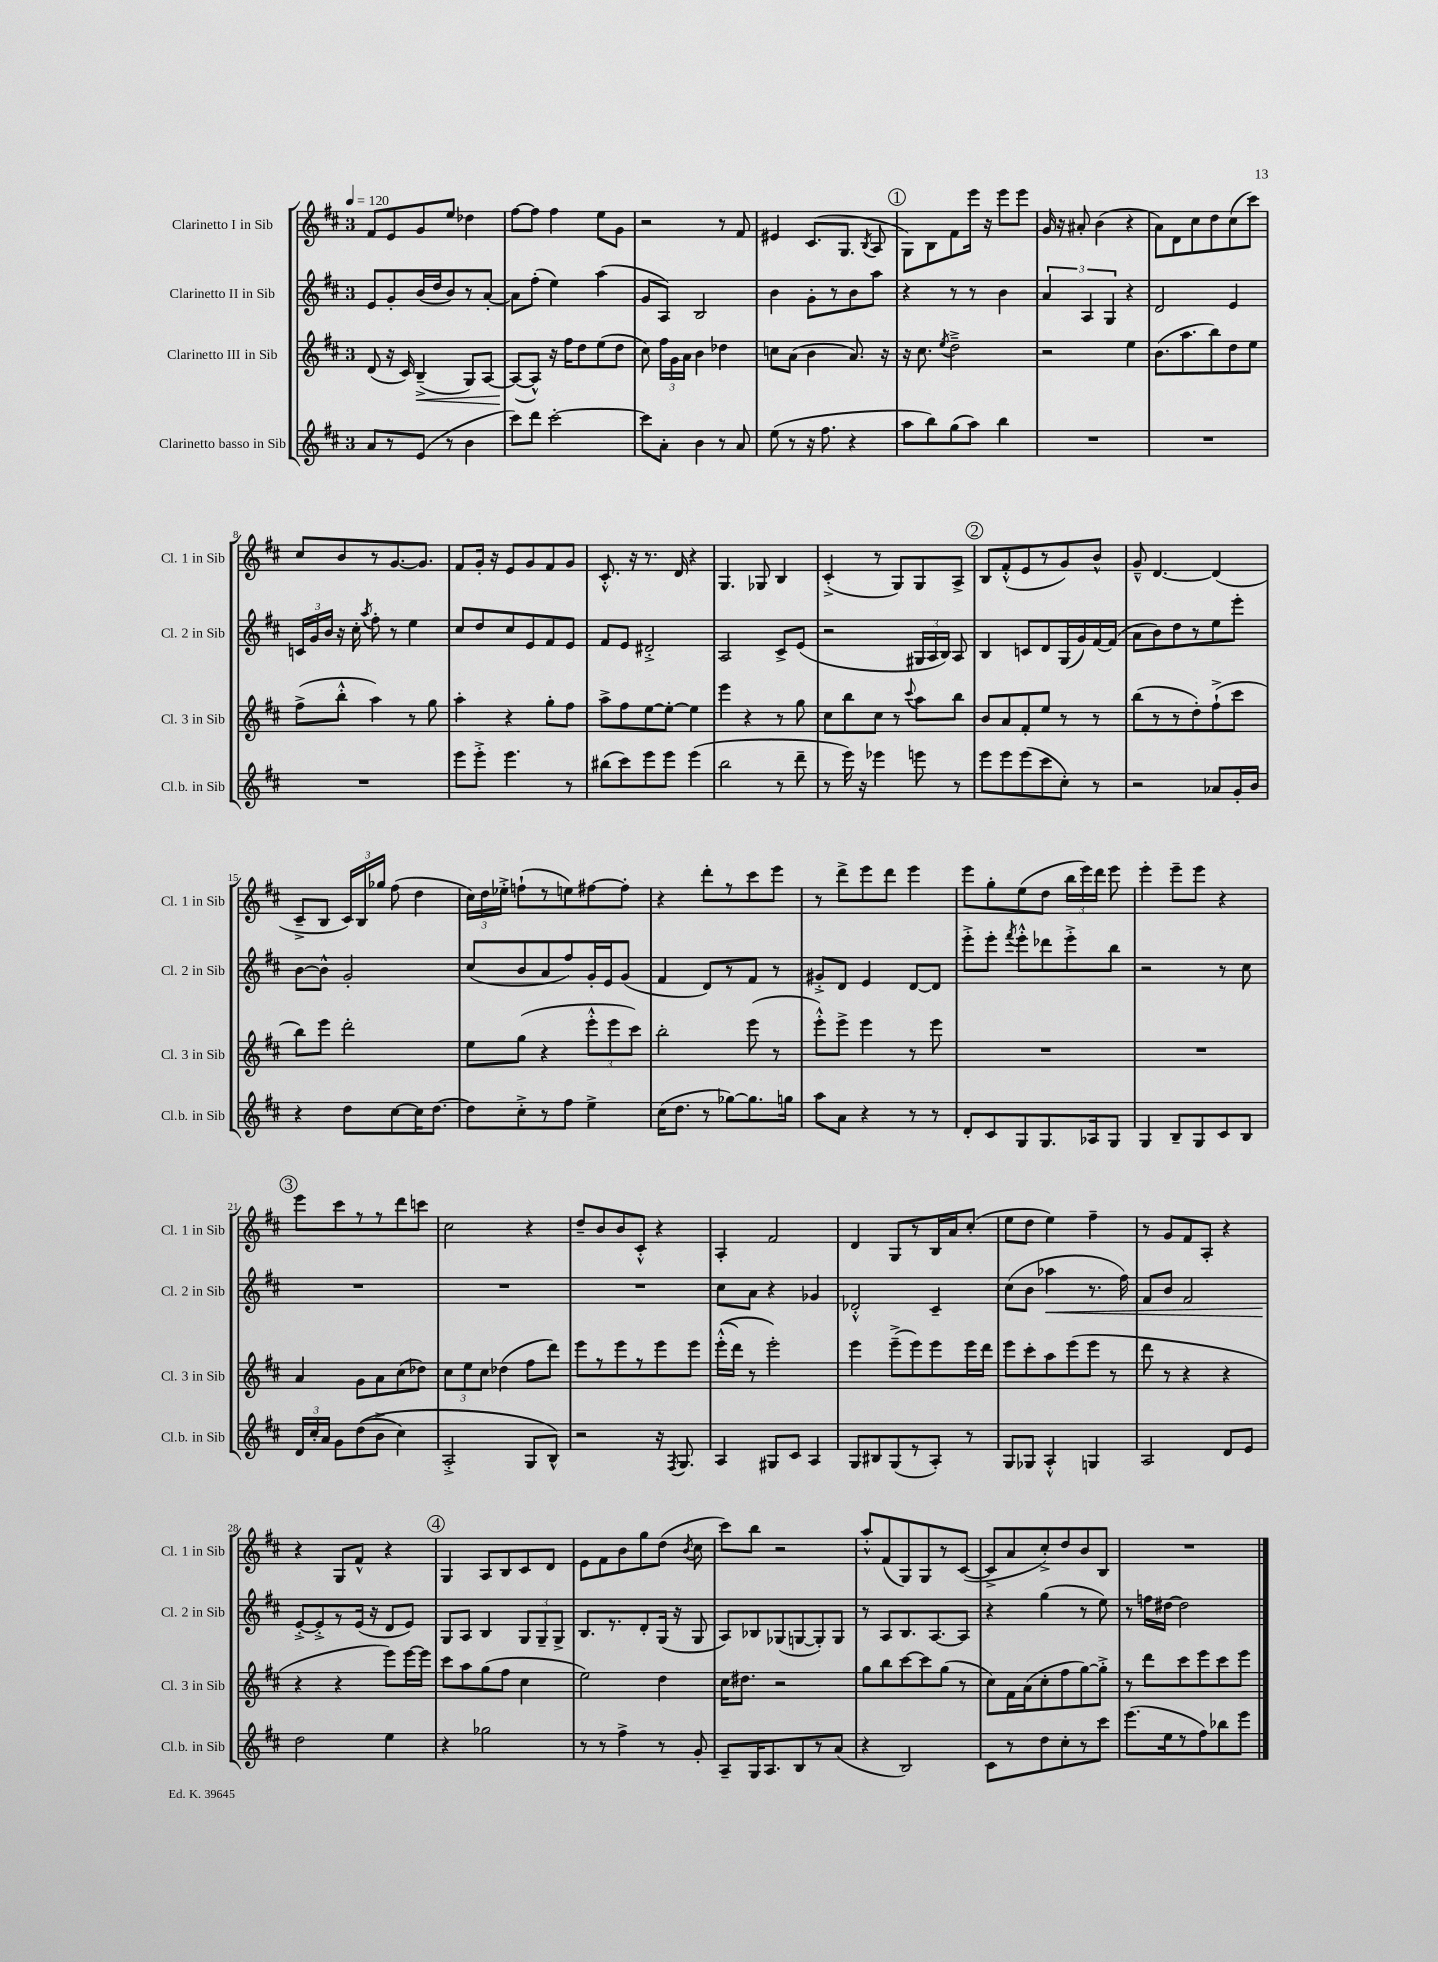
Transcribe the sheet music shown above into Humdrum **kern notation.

**kern	**kern	**dynam	**kern	**dynam	**kern
*part4	*part3	*part3	*part2	*part2	*part1
*staff4	*staff3	*staff3	*staff2	*staff2	*staff1
*I"Clarinetto basso in Sib	*I"Clarinetto III in Sib	*	*I"Clarinetto II in Sib	*	*I"Clarinetto I in Sib
*I'Cl.b. in Sib	*I'Cl. 3 in Sib	*	*I'Cl. 2 in Sib	*	*I'Cl. 1 in Sib
*clefG2	*clefG2	*	*clefG2	*	*clefG2
*k[f#c#]	*k[f#c#]	*	*k[f#c#]	*	*k[f#c#]
*M3/4	*M3/4	*	*M3/4	*	*M3/4
*MM120	*MM120	*	*MM120	*	*MM120
=1	=1	=1	=1	=1	=1
8a/L	(8d/	.	8e/L	.	8f#/L
8r	16r	.	8g'/	.	8e/
.	16c#/)	.	.	.	.
!	!	!LO:HP:b	!	!	!
(8e/J	(4B~^/	<	(16b/L	.	8g/
.	.	.	16dd/J	.	.
8r	.	.	8b/)	.	8ee/J
4b\	8G/L)	.	8r	.	4dd-X\
.	[8A/J	.	[8a'/J	.	.
=2	=2	=2	=2	=2	=2
8ccc#\L)	(8A/L_	.	8a\L]	.	[8ff#\L
8ddd\J	8A^^/J])	[	(8ff#'\J	.	8ff#\J]
[2ccc#'\	16r	.	4ee\)	.	4ff#\
.	16ff#\KL	.	.	.	.
.	8dd\	.	.	.	.
.	(8ee\	.	(4aa\	.	8ee\L
.	8dd\J	.	.	.	8g\J
=3	=3	=3	=3	=3	=3
8ccc#\L]	8cc#\)	.	8g/L	.	2r
8a'\J	24ff#\LL	.	8A/J)	.	.
.	24g\	.	.	.	.
.	24a\JJ	.	.	.	.
4b\	4b\	.	2B/	.	.
8r	4dd-X\	.	.	.	8r
8a/	.	.	.	.	8f#/
=4	=4	=4	=4	=4	=4
(8ee\	8ccn\L	.	4b\	.	4e#X/
8r	(8a\J	.	.	.	.
16r	4b\	.	8g'\L	.	(8.c#/L
8.ff#\	.	.	.	.	.
.	.	.	8r	.	.
.	.	.	.	.	8.G/J
4r	8.a/)	.	8b\	.	.
.	.	.	.	.	8qB/
.	.	.	8aa\J	.	8A/
.	16r	.	.	.	.
!!LO:REH:place=s1:t=1
=5	=5	=5	=5	=5	=5
8aa\L	16r	.	4r	.	8G\L)
.	8.cc#\	.	.	.	.
8bb\)	.	.	.	.	8B\
.	8qee/	.	.	.	.
(8gg\	2dd~^\	.	8r	.	8f#\
8aa\J)	.	.	8r	.	16eee\Jk
.	.	.	.	.	16r
4bb\	.	.	4b\	.	8eee\L
.	.	.	.	.	8eee\J
=6	=6	=6	=6	=6	=6
2.r	2r	.	6a/	.	16g/
.	.	.	.	.	16r
.	.	.	.	.	8a#X'/
.	.	.	6A/	.	.
.	.	.	.	.	(4b\
.	.	.	6G/	.	.
.	4ee\	.	4r	.	4r
=7	=7	=7	=7	=7	=7
2.r	(8.b\L	.	2d/	.	8a\L)
.	.	.	.	.	8d\
.	8.aa\	.	.	.	.
.	.	.	.	.	8cc#\
.	8bb\)	.	.	.	8dd\
.	8dd\	.	4e/	.	(8cc#\
.	8ee\J	.	.	.	8ccc#\J)
!!LO:LB:g=z
=8	=8	=8	=8	=8	=8
2.r	(8ff#^\L	.	24cn/LL	.	8cc#/L
.	.	.	24g/	.	.
.	.	.	24b/JJ	.	.
.	8bb'^^\J	.	16r	.	8b/
.	.	.	16cc#'\	.	.
.	.	.	8qaa/	.	.
.	4aa\)	.	8ff#'\	.	8r
.	.	.	8r	.	[8.g/
.	8r	.	4ee\	.	.
.	.	.	.	.	8.g/J]
.	8gg\	.	.	.	.
=9	=9	=9	=9	=9	=9
8eee\L	4aa'\	.	8cc#/L	.	8f#/L
8eee'^\J	.	.	8dd/	.	16g'/Jk
.	.	.	.	.	16r
4.eee\	4r	.	8cc#/	.	8e/L
.	.	.	8e/	.	8g/
.	8gg'\L	.	8f#/	.	8f#/
8r	8ff#\J	.	8e/J	.	8g/J
=10	=10	=10	=10	=10	=10
(8bb#X\L	8aa^\L	.	8f#/L	.	8.c#'^^/
8ccc#\)	8ff#\	.	8e/J	.	.
.	.	.	.	.	16r
8eee\	[8ee\	.	2d#X'^/	.	8.r
8eee\J	8ee'\J_	.	.	.	.
.	.	.	.	.	16d/
(4eee\	4ee\]	.	.	.	4r
=11	=11	=11	=11	=11	=11
2bb\	4eee\	.	2A/	.	4.G/
.	4r	.	.	.	.
.	.	.	.	.	8G-X/
8r	8r	.	8c#^/L	.	4B/
8ddd~\	8gg\	.	(8e/J	.	.
=12	=12	=12	=12	=12	=12
8r	8cc#\L	.	2r	.	(4c#'^/
16eee\)	8bb\	.	.	.	.
16r	.	.	.	.	.
4eee-X\	8cc#\J	.	.	.	8r
.	8r	.	.	.	8G/L)
.	8qqccc#/	.	.	.	.
8eeen\	8aa\L	.	24G#X/LL	.	8G/
.	.	.	24A/	.	.
.	.	.	24B/JJ)	.	.
8r	8bb\J	.	8A/	.	8A^/J
!!LO:REH:place=s1:t=2
=13	=13	=13	=13	=13	=13
8eee\L	8b/L	.	4B/	.	8B/L
8eee\	8a/	.	.	.	(8f#'^^/
(8eee\	8f#'/	.	8cn/L	.	8e/
8ccc#\	8ee/J	.	8d/	.	8r
8cc#'\J)	8r	.	(16G/L	.	8g/)
.	.	.	16g/)	.	.
8r	8r	.	[16f#/	.	8b^^/J
.	.	.	(16f#/JJ]	.	.
=14	=14	=14	=14	=14	=14
2r	(8bb\L	.	8a\L	.	8g~^^/
.	8r	.	8b\)	.	[4.d/
.	8r	.	8dd\	.	.
.	8dd'\)	.	8r	.	.
8a-X/L	(8ff#`^\	.	8ee\	.	(4d/]
16g'/L	8ccc#\J	.	8eee'\J	.	.
16b/JJ	.	.	.	.	.
!!LO:LB:g=z
=15	=15	=15	=15	=15	=15
4r	8bb\L)	.	[8b\L	.	8c#~^/L
.	8eee\J	.	8b^^\J]	.	8B/J
8dd\L	2ddd'\	.	2g'/	.	24c#/LL)
.	.	.	.	.	24B/
.	.	.	.	.	24gg-X/JJ
[8cc#\	.	.	.	.	(8ff#\
16cc#\K]	.	.	.	.	4dd\
[8.dd\J	.	.	.	.	.
=16	=16	=16	=16	=16	=16
8dd\L]	8ee\L	.	(8cc#/L	.	24cc#\LL)
.	.	.	.	.	24dd\
.	.	.	.	.	24ee-X'^\JJ
8cc#'^\	(8gg\J	.	8b/	.	(8ffn`\L
8r	4r	.	8a/	.	8r
8ff#\J	.	.	8ff#/)	.	8een\)
4ee^\	12eee'^^\L	.	16g'/L	.	[8ff#X\
.	.	.	16e/J	.	.
.	12eee\	.	.	.	.
.	.	.	(8g/J	.	8ff#'\J]
.	12ccc#\J)	.	.	.	.
=17	=17	=17	=17	=17	=17
(16cc#\KL	2bb'\	.	4f#/	.	4r
8.dd\J	.	.	.	.	.
8r	.	.	8d/L)	.	8ddd'\L
[8gg-X\L)	.	.	8r	.	8r
8.gg-\]	(8eee\	.	8f#/J	.	8ccc#\
.	8r	.	8r	.	8eee\J
16ggn\Jk	.	.	.	.	.
=18	=18	=18	=18	=18	=18
8aa\L	8eee'^^\L)	.	8g#X'^/L	.	8r
8a\J	8eee^\J	.	8d/J	.	8ddd^\L
4r	4eee\	.	4e/	.	8eee\
.	.	.	.	.	8ddd\J
8r	8r	.	[8d/L	.	4eee\
8r	8eee\	.	8d/J]	.	.
=19	=19	=19	=19	=19	=19
8d'/L	2.r	.	8eee'^\L	.	8eee\L
8c#/	.	.	8eee'\J	.	8gg'\
.	.	.	8qfff#/	.	.
8G/	.	.	8eee'^^\L	.	(8ee\
8.G/	.	.	8ddd-X\	.	8dd\J
.	.	.	8eee'^\	.	24bb\LL
.	.	.	.	.	24eee\)
16A-X/k	.	.	.	.	.
.	.	.	.	.	24ddd\JJ
8G/J	.	.	8bb\J	.	8eee\
=20	=20	=20	=20	=20	=20
4G/	2.r	.	2r	.	4eee'\
8B~/L	.	.	.	.	8eee~\L
8G/	.	.	.	.	8eee\J
8c#/	.	.	8r	.	4r
8B/J	.	.	8cc#\	.	.
!!LO:LB:g=z
!!LO:REH:place=s1:t=3
=21	=21	=21	=21	=21	=21
24d/LL	4a/	.	2.r	.	8eee\L
24cc#'/	.	.	.	.	.
24a/JJ	.	.	.	.	.
8g\L	.	.	.	.	8ccc#\
((8dd\	8g\L	.	.	.	8r
8b^\J	8a\	.	.	.	8r
4cc#\)	(8cc#\	.	.	.	8ddd\
.	8dd-X\J)	.	.	.	8cccn\J
=22	=22	=22	=22	=22	=22
2A'^/	12cc#\L	.	2.r	.	2cc#\
.	12ee\	.	.	.	.
.	12cc#\J	.	.	.	.
.	(4dd-X\	.	.	.	.
8G/L	8ff#\L	.	.	.	4r
8B^^/J)	8ddd\J)	.	.	.	.
=23	=23	=23	=23	=23	=23
2r	8eee\L	.	2.r	.	8dd~/L
.	8r	.	.	.	8b/
.	8eee\	.	.	.	8b/
.	8r	.	.	.	8c#'^^/J
16r	8eee\	.	.	.	4r
8qF#/	.	.	.	.	.
8.G/	.	.	.	.	.
.	8eee\J	.	.	.	.
=24	=24	=24	=24	=24	=24
4A/	((16eee'^^\LL	.	8cc#\L	.	4A'/
.	16ddd\JJ)	.	.	.	.
.	8r	.	8a\J	.	.
8G#X/L	2eee'\)	.	4r	.	2f#/
8c#/J	.	.	.	.	.
4A/	.	.	4g-X/	.	.
=25	=25	=25	=25	=25	=25
8G/L	4eee\	.	2d-X'^^/	.	4d/
8B#X/	.	.	.	.	.
(8G/	(8eee~^\L	.	.	.	8G/L
8r	8eee\)	.	.	.	8r
8A'/J)	8eee\	.	4c#~/	.	16B/L
.	.	.	.	.	16a/J
8r	16eee\L	.	.	.	(8cc#'/J
.	16ddd\JJ	.	.	.	.
=26	=26	=26	=26	=26	=26
8G/L	8eee\L	.	(8cc#\L	.	8ee\L
8G-X/J	8ccc#'\	.	8b\J	.	8dd\J
!	!	!	!	!LO:HP:b	!
4A'^^/	8aa\	.	4aa-X\	<	4ee\)
.	(8eee\	.	.	.	.
4Gn/	8eee\J	.	8.r	.	4ff#~\
.	8r	.	.	.	.
.	.	.	16ff#\)	.	.
=27	=27	=27	=27	=27	=27
2A/	8ddd\	.	8f#/L	.	8r
.	8r	.	8b/J	.	8g/L
.	4r	.	2f#/	.	8f#/
.	.	.	.	.	8A'/J
8d/L	4r	.	.	.	4r
8e/J	.	.	.	.	.
!!LO:LB:g=z
=28	=28	=28	=28	=28	=28
2dd\	4r	.	[8e'^/L	.	4r
.	.	.	8e'^/]	[	.
.	4r	.	8r	.	8G/L
.	.	.	(16e/Jk	.	8f#^^/J
.	.	.	16r	.	.
4ee\	8eee\L)	.	8d/L	.	4r
.	[16eee\L	.	8e/J)	.	.
.	16eee\JJ]	.	.	.	.
!!LO:REH:place=s1:t=4
=29	=29	=29	=29	=29	=29
4r	8ccc#\L	.	8G/L	.	4G/
.	8aa\	.	8A/J	.	.
2gg-X\	(8gg\	.	4B/	.	8A/L
.	8ff#\J	.	.	.	8B/
.	4cc#\	.	12G/L	.	8c#/
.	.	.	12G~/	.	.
.	.	.	.	.	8d/J
.	.	.	12G^/J	.	.
=30	=30	=30	=30	=30	=30
8r	2ee\)	.	8.B/L	.	8e\L
8r	.	.	.	.	8f#\
.	.	.	8.r	.	.
4ff#^\	.	.	.	.	8b\
.	.	.	8d'/	.	8gg\
8r	4dd\	.	(16G/Jk	.	(8dd\J
.	.	.	16r	.	.
.	.	.	.	.	8qb/
8g'/	.	.	8G/	.	8cc#\
=31	=31	=31	=31	=31	=31
8A~/L	16cc#\KL	.	8A/L)	.	8ccc#\L)
.	8.dd#X\J	.	.	.	.
16G/K	.	.	8B-X/	.	8bb\J
8.A/	.	.	.	.	.
.	2r	.	(8G-X/	.	2r
8B/	.	.	[8Gn/	.	.
8r	.	.	8G'/])	.	.
(8a/J	.	.	8G/J	.	.
=32	=32	=32	=32	=32	=32
4r	8gg\L	.	8r	.	8aa'^^/L
.	8bb\	.	8A/L	.	(8f#/
2B/)	[8ccc#\	.	8.B/	.	8G/)
.	8ccc#\]	.	.	.	8G/
.	.	.	[8.A/	.	.
.	(8gg\J	.	.	.	8r
.	8r	.	8A/J]	.	([8c#/J
=33	=33	=33	=33	=33	=33
8c#\L	8cc#\L)	.	4r	.	8c#^/L]
8r	16f#\L	.	.	.	8a/
.	(16a\J	.	.	.	.
8dd\	8cc#'\	.	(4gg\	.	8cc#'^/)
8cc#'\	8ff#\	.	.	.	8dd/
8r	[8gg\)	.	8r	.	8b/
8ccc#\J	8gg'^\J]	.	8ee\)	.	8B/J
=34	=34	=34	=34	=34	=34
(8.eee\L	8r	.	8r	.	2.r
.	8ddd\L	.	16ffn\LL	.	.
16ee\k	.	.	[16dd#X\JJ	.	.
8r	8ccc#\	.	2dd#\]	.	.
8ff#\)	8eee\	.	.	.	.
8bb-X\	8ccc#\	.	.	.	.
8eee\J	8eee\J	.	.	.	.
==	==	==	==	==	==
*-	*-	*-	*-	*-	*-
